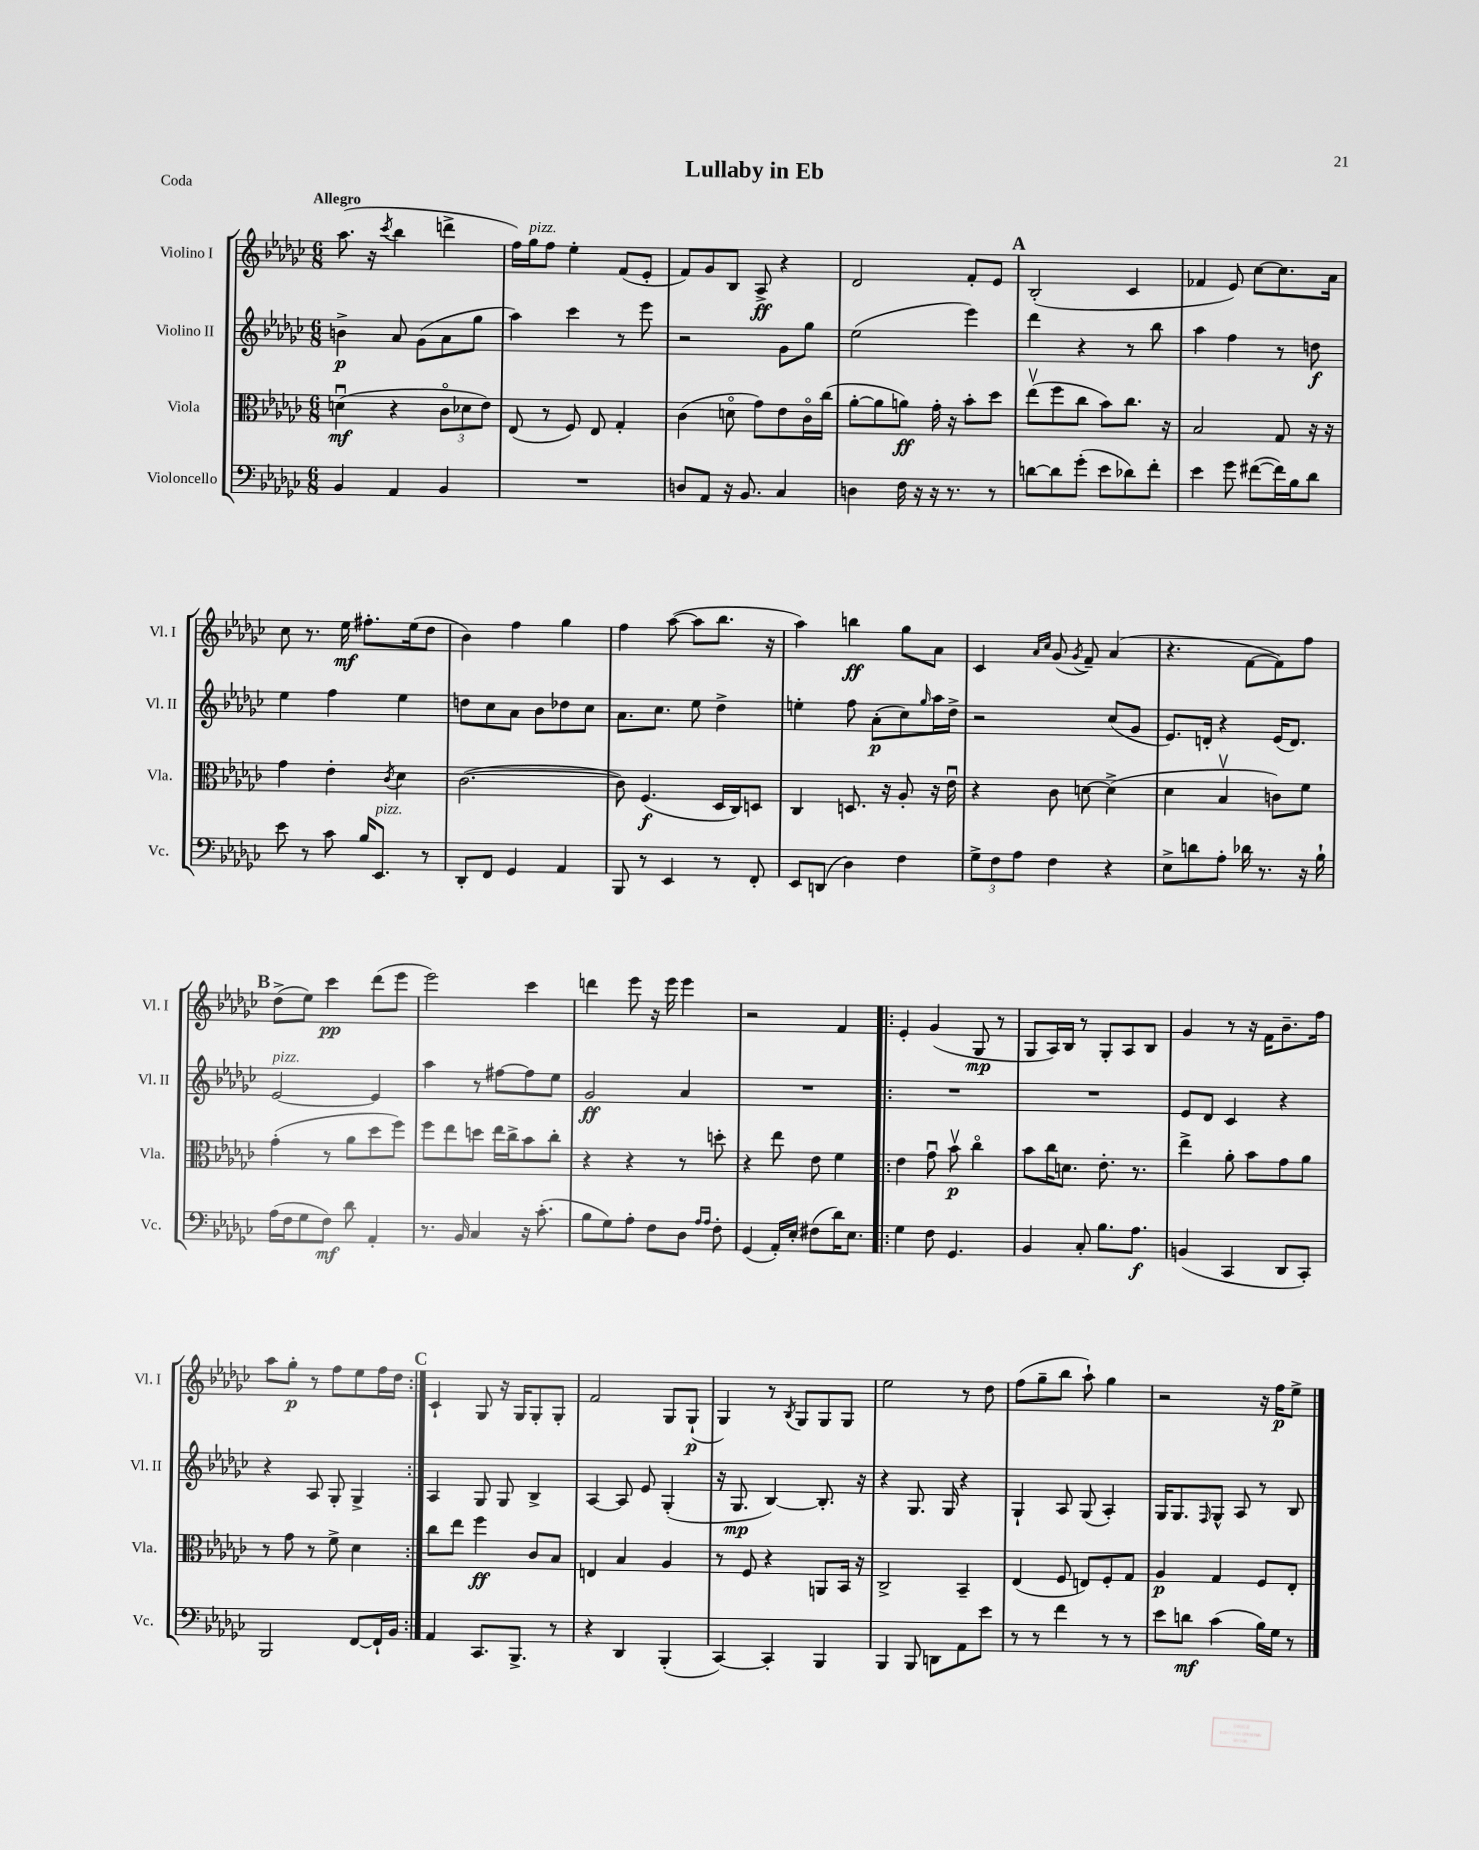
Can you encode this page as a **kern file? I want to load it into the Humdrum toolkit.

**kern	**kern	**kern	**kern
*staff4	*staff3	*staff2	*staff1
*clefF4	*clefC3	*clefG2	*clefG2
*k[b-e-a-d-g-c-]	*k[b-e-a-d-g-c-]	*k[b-e-a-d-g-c-]	*k[b-e-a-d-g-c-]
*M6/8	*M6/8	*M6/8	*M6/8
4BB-	(4du	4b^	(8.aa-
.	.	.	16r
.	.	.	8qccc-
4AA-	4r	8a-	4bb-
.	.	(8g-	.
4BB-	12c-o	8a-	4ddd^
.	12d-	.	.
.	.	8gg-	.
.	12e-)	.	.
=	=	=	=
2.r	(8E-	4aa-)	16ff)
.	.	.	16gg-
.	8r	.	8ff
.	8F)	4ccc-	4ee-'
.	8E-	.	.
.	4G-'	8r	(8f
.	.	8eee-	8e-'
=	=	=	=
8D	(4c-	2r	8f)
8AA-	.	.	8g-
16r	8do	.	8B-
8.BB-	.	.	.
.	8g-)	.	8A-^
4C-	8e-	8g-	4r
.	16c-o	8gg-	.
.	(16cc-	.	.
=	=	=	=
4D	[8a-'	(2ee-	2d-
.	8a-]	.	.
16F	8a)	.	.
16r	.	.	.
16r	16g-'	.	.
8.r	16r	.	.
.	8b-'	4eee-)	8f'
8r	8dd-	.	8e-
=	=	=	=
[8d	(8ee-v	4ddd-	(2B-'
8d]	8ff	.	.
(8g-'	8cc-	4r	.
8e-	8b-)	.	.
8d-)	8.cc-	8r	4c-
8f'	.	8bb-	.
.	16r	.	.
=	=	=	=
4e-	2B-	4aa-	4f-
8g-	.	4ff	8e-)
([8f#	.	.	[8cc-
16f#])	8G-	8r	8.cc-]
16B-	.	.	.
8d-	16r	8dd	.
.	16r	.	16a-
=	=	=	=
8e-	4g-	4ee-	8cc-
8r	.	.	8.r
8c-	4e-'	4ff	.
.	.	.	16ee-
16B-	.	.	8.ff#'
8.EE-	.	.	.
.	8qc-	.	.
.	4d-	4ee-	.
.	.	.	(16ee-
8r	.	.	8dd-
=	=	=	=
8DD-'	([2.c-	8dd	4b-)
8FF	.	8cc-	.
4GG-	.	8a-	4ff
.	.	8b-	.
4AA-	.	8dd-	4gg-
.	.	8cc-	.
=	=	=	=
8BBB-	8c-])	8.a-	4ff
8r	(4.F	.	.
.	.	8.cc-	.
4EE-	.	.	([8aa-
.	.	8ee-	8aa-]
8r	16D-	4dd-^	8.bb-
.	16C-)	.	.
8FF'	8D	.	.
.	.	.	16r
=	=	=	=
8EE-	4C-	4ee'	4aa-)
(8DD	.	.	.
4D-)	8.D	8ff	4bb
.	.	(8a-'	.
.	16r	.	.
4F	8A-'	8cc-)	8gg-
.	.	16qqgg-	.
.	16r	16aa-	8a-
.	16e-u	16dd-^	.
=	=	=	=
12G-^	4r	2r	4c-
12F	.	.	.
12A-	.	.	.
.	.	.	16qqa-
.	.	.	16qqcc-
4F	8c-	.	(8g-
.	.	.	8qg-
.	[8d	.	8f~)
4r	(4d^]	(8cc-	(4a-
.	.	8g-	.
=	=	=	=
8E-^	4d-	8.e-)	4.r
8d	.	.	.
.	.	16d'	.
8A-'	4B-v	4r	.
16d-	.	.	[8f
8.r	.	.	.
.	8c)	(16e-	8f])
.	.	8.d)	.
16r	8f	.	8ff
16B-`	.	.	.
=	=	=	=
(16A-	(4g-'	[2e-	(8dd-^
16F	.	.	.
8G-	.	.	8ee-)
8F)	8r	.	4ccc-
8d-	8a-	.	.
4AA-'	8dd-	4e-]	(8ddd-
.	8ff)	.	8eee-
=	=	=	=
8.r	8ff	4aa-	2eee-)
.	8ee-	.	.
16BB-	.	.	.
4C-	8dd	8r	.
.	16ee-	[8ff#	.
.	16cc-^	.	.
16r	8b-	8ff#]	4ccc-
(8.c-'	.	.	.
.	8cc-'	8ee-	.
=	=	=	=
8B-	4r	2g-	4ddd
8G-)	.	.	.
8A-'	4r	.	8eee-
8F	.	.	16r
.	.	.	16eee-
8D-	8r	4a-	4eee-
16qqA-	.	.	.
16qqA-	.	.	.
8F'	8dd'	.	.
=	=	=	=
(4GG-	4r	2.r	2r
16AA-')	8ee-	.	.
16E-'	.	.	.
(8F#	8e-	.	.
16d-)	4f	.	4f
8.E-	.	.	.
=!|:	=!|:	=!|:	=!|:
4G-	4e-	2.r	4e-'
8F	8g-u	.	(4g-
4.GG-	8b-v	.	.
.	4cc-o	.	8G-
.	.	.	8r
=	=	=	=
4BB-	8b-	2.r	8G-
.	16cc-	.	16A-)
.	8.d	.	16B-
8C-'	.	.	8r
8.B-	8.e-'	.	8G-'
.	.	.	8A-
8.A-	8.r	.	.
.	.	.	8B-
=	=	=	=
(4BB	4ee-^	8e-	4g-
.	.	8d-	.
4CC-	8a-'	4c-	8r
.	8b-	.	16r
.	.	.	16f
8DD-	8g-	4r	8.b-~
8CC-')	8a-	.	.
.	.	.	16ff
=	=	=	=
2BBB-	8r	4r	8aa-
.	8g-	.	8gg-'
.	8r	8A-	8r
.	8f^	8G-'	8ff
[8FF	4d-	4G-^	8ee-
16FF`]	.	.	16ff
16BB-	.	.	16dd-
=:|!	=:|!	=:|!	=:|!
4AA-	8cc-	4A-	4c-`
.	8ee-	.	.
8.CC-	4ff	8G-	8G-
.	.	8G-	16r
8.BBB-^	.	.	16G-
.	8c-	4B-^	8G-'
8r	8B-	.	8G-'
=	=	=	=
4r	4E	[4A-	2f
4DD-	4B-	8A-]	.
.	.	8e-	.
(4BBB-'	4A-	(4G-'	8G-
.	.	.	(8G-`
=	=	=	=
[4CC-)	8r	16r	4G-)
.	.	8.G-	.
.	8F	.	.
4CC-']	4r	[4B-)	8r
.	.	.	8qB-
.	.	.	8G-
4BBB-	8AA	8.B-']	8G-
.	16BB-	.	8G-
.	16r	16r	.
=	=	=	=
4BBB-	2C-^	4r	2ee-
8BBB-	.	8.G-	.
8DD	.	.	.
.	.	16G-	.
8AA-	4BB-~	4r	8r
8e-	.	.	8dd-
=	=	=	=
8r	(4E-	4G-`	(8ff
8r	.	.	8gg-~
4f	8F	8A-	8bb-
.	8E)	(8G-	8aa-`)
8r	8F'	4A-')	4gg-
8r	8G-	.	.
=	=	=	=
8e-	4A-	16G-	2r
.	.	8.G-	.
8d	.	.	.
.	.	16qqF	.
(4c-	4G-	8G-^^	.
.	.	8A-	.
16B-)	8F	8r	16r
16G-	.	.	16ff
8r	8E-'	8B-	8ee-^
==	==	==	==
*-	*-	*-	*-
